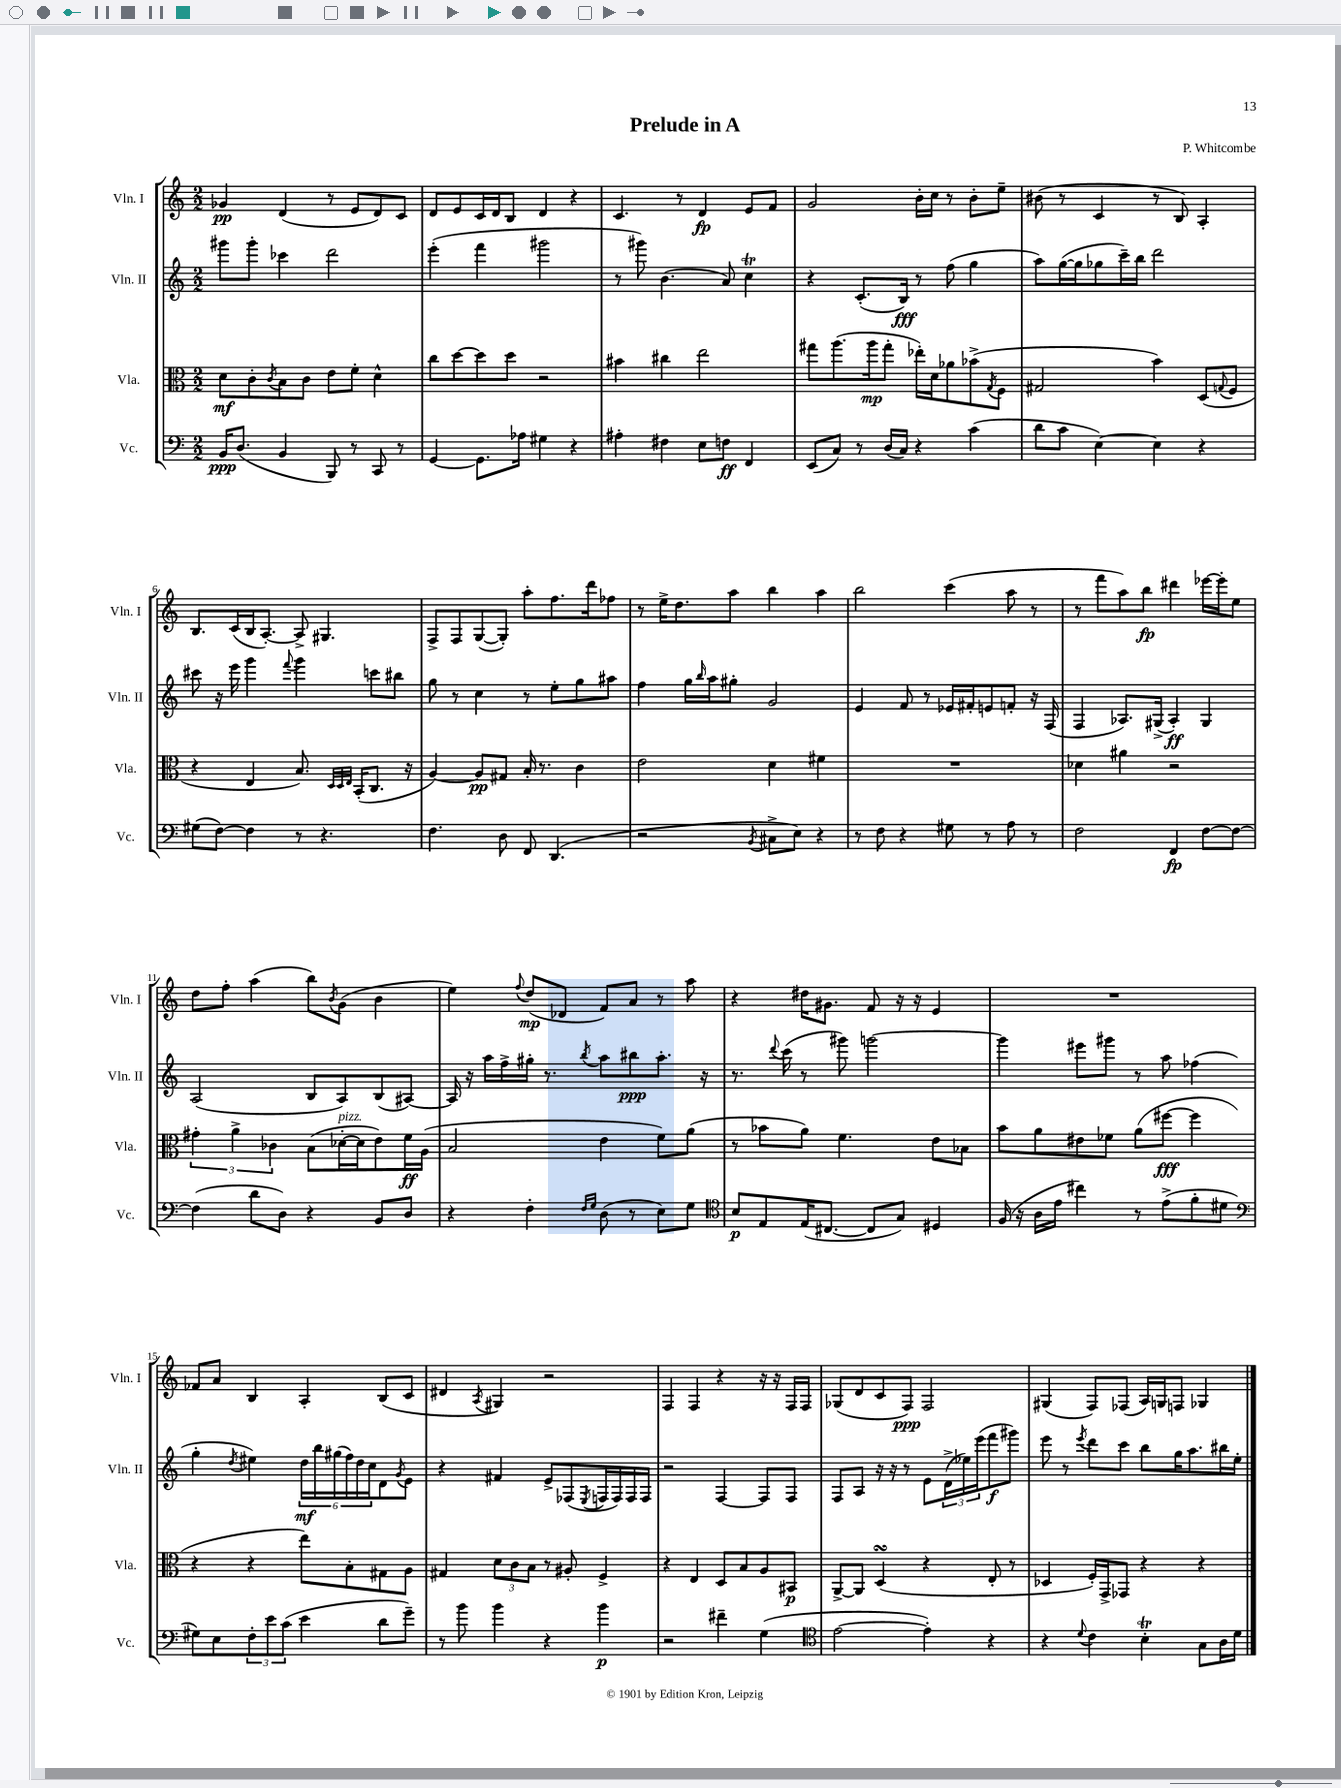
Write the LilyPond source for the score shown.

\header { title = "Prelude in A" composer = "P. Whitcombe" }
<<
\new StaffGroup <<
\new Staff = "s0" \with { instrumentName = "Vln. I" shortInstrumentName = "Vln. I" } {
    \clef treble \key c \major \numericTimeSignature \time 2/2
    ges'4\pp d'4( r8 e'8 d'8) c'8 |
    d'8 e'8 c'16 d'16 b8 d'4 r4 |
    c'4. r8 d'4\fp e'8 f'8 |
    g'2 b'16-. c''16 r8 b'8-. e''8-- |
    bis'8( r8 c'4 r8 b8) a4-. |
    b8. c'16( b16 a8.~-.) a8-> gis4. |
    f8-> f8 g8~( g8-.) a''8-. f''8. d'''16 fes''8 |
    r8 e''16-> d''8. a''8 b''4 a''4 |
    b''2 c'''4( a''8 r8 |
    r8 f'''8 a''8) b''8\fp dis'''4 ees'''16~ ees'''16-. e''8 |
    d''8 f''8-. a''4( b''8) \acciaccatura { b'8 } g'8( b'4 |
    e''4) \appoggiatura { f''8 } d''8\mp( des'8 f'8) a'8 r8 a''8 |
    r4 dis''16 gis'8. f'8 r16 r16 e'4 |
    R1 |
    fes'8 a'8 b4 a4-. b8( c'8 |
    dis'4 \acciaccatura { a8 } gis4) r2 |
    f4 f4 r4 r16 r16 f16 f16 |
    ges8( d'8 c'8 f8\ppp) f2 |
    gis4( f8) fes8( a16) g16 f8 ges4 \bar "|." |
}
\new Staff = "s1" \with { instrumentName = "Vln. II" shortInstrumentName = "Vln. II" } {
    \clef treble \key c \major \numericTimeSignature \time 2/2
    gis'''8 gis'''8-. ces'''4 d'''2 |
    e'''4-.( f'''4 gis'''2 |
    r8 gis'''8) b'4.( a'8) c''4\trill |
    r4 c'8.-.( b16\fff) r8 f''8( g''4 |
    a''8) g''16~( g''16 ges''8 c'''16--) b''16 d'''2 |
    cis'''8 r16 e'''16 g'''4 \appoggiatura { f'''8 } g'''4 c'''8 bis''8 |
    g''8 r8 c''4 r8 e''8-. g''8 ais''8 |
    f''4 g''16 \grace { b''16 } a''16 gis''8-. g'2 |
    e'4 f'8 r8 ees'16 fis'16-. e'8 f'8-. r16 f16( |
    f4 aes8.) gis16->( aes4-.\ff) gis4 |
    a2( b8 a8) b8( ais8~) |
    ais16 r16 a''16 f''16-> gis''16-. r8. \acciaccatura { b''8 } a''8 bis''8\ppp a''8.-. r16 |
    r8. \appoggiatura { d'''8 } c'''16( r8 gis'''8) g'''2~ |
    g'''4 eis'''8 gis'''8 r8 a''8 fes''4( |
    g''4-. \acciaccatura { d''8 } eis''4) \tuplet 6/4 { d''16\mf b''16 gis''16( f''16) d''16 c''16 } d'8 \acciaccatura { g'8 } e'8 |
    r4 fis'4 e'8-> fes8( \acciaccatura { e8 } f16 f16) f16 f16 |
    r2 f4~ f8 f8 |
    f8 a8 r16 r16 r8 e'8 \tuplet 3/2 { d'16->( ees''16) e'''16( } f'''8\f gis'''8) |
    e'''8 r8 \acciaccatura { e'''8 } d'''8 c'''8 b''8 g''16 a''8. bis''16 e''16-. \bar "|." |
}
\new Staff = "s2" \with { instrumentName = "Vla." shortInstrumentName = "Vla." } {
    \clef alto \key c \major \numericTimeSignature \time 2/2
    d'8\mf c'8-. \acciaccatura { c'8 } b8 c'8 e'8 f'8-. d'4-^ |
    c''8 d''8~ d''8 d''8 r2 |
    bis'4 cis''4 e''2 |
    gis''8 a''8.( a''16\mp gis''8-. ees''16-.) d'16 aes'8 bes'8->( \acciaccatura { g8 } f8 |
    gis2 b'4) d8( \appoggiatura { g8 } f8 |
    r4 e4 b8.) \grace { d32 d32 e32 } b,16-.( c8. r16 |
    a4~) a8\pp gis8 b16-. r8. c'4 |
    e'2 d'4 fis'4 |
    R1 |
    des'4 ais'4 r2 |
    \tuplet 3/2 { gis'4-. a'4-> ces'4 } b8( des'16~-.^\markup { \italic "pizz." } des'16 e'8) f'16\ff a16( |
    b2 e'4 f'8) a'8( |
    r8 bes'8 a'8) f'4. e'8 bes8 |
    b'8 a'8 eis'8 fes'8 a'8( fis''8~\fff fis''4 |
    r4 r4 e''8) b8-. gis8 a8 |
    gis4 \tuplet 3/2 { d'8 c'8 b8 } r8 ais8-. f4-> |
    r4 e4 d8 b8 a8 bis,8\p |
    a,8~-> a,8 d4\turn( r4 e8-. r8 |
    des4 f16-.) g,16-> ges,8 r4 r4 \bar "|." |
}
\new Staff = "s3" \with { instrumentName = "Vc." shortInstrumentName = "Vc." } {
    \clef bass \key c \major \numericTimeSignature \time 2/2
    b,16\ppp d8.( b,4 b,,8) r8 c,8 r8 |
    g,4~ g,8. aes16 gis4 r4 |
    ais4-. fis4 e8 f8\ff f,4 |
    e,8( c8) r8 d16( c16) r4 c'4( |
    d'8 c'8 e4~) e4 r4 |
    gis8( f8~) f4 r8 r4. |
    f4. d8 f,8 d,4.( |
    r2 \acciaccatura { b,8 } cis8-> e8) r4 |
    r8 f8 r4 gis8 r8 a8 r8 |
    f2 f,4\fp f8~ f8~ |
    f4( d'8 d8) r4 b,8 d8 |
    r4 f4-. \grace { f16 g16 } d8( r8 e8) g8 |
    \clef tenor b8\p e8 e16( cis8.~ cis8 g8) dis4 |
    f16( r16 a16 e'16 cis''4) r8 e'8->( f'8-. dis'8 |
    \clef bass gis8) e8 \tuplet 3/2 { f8-. e'8 c'8( } e'4 d'8 g'8--) |
    r8 b'8 b'4 r4 b'4\p |
    r2 fis'4-- g4( |
    \clef tenor e'2~ e'4-.) r4 |
    r4 \appoggiatura { d'8 } c'4 b4-.\trill g8 a16 d'16 \bar "|." |
}
>>
>>
